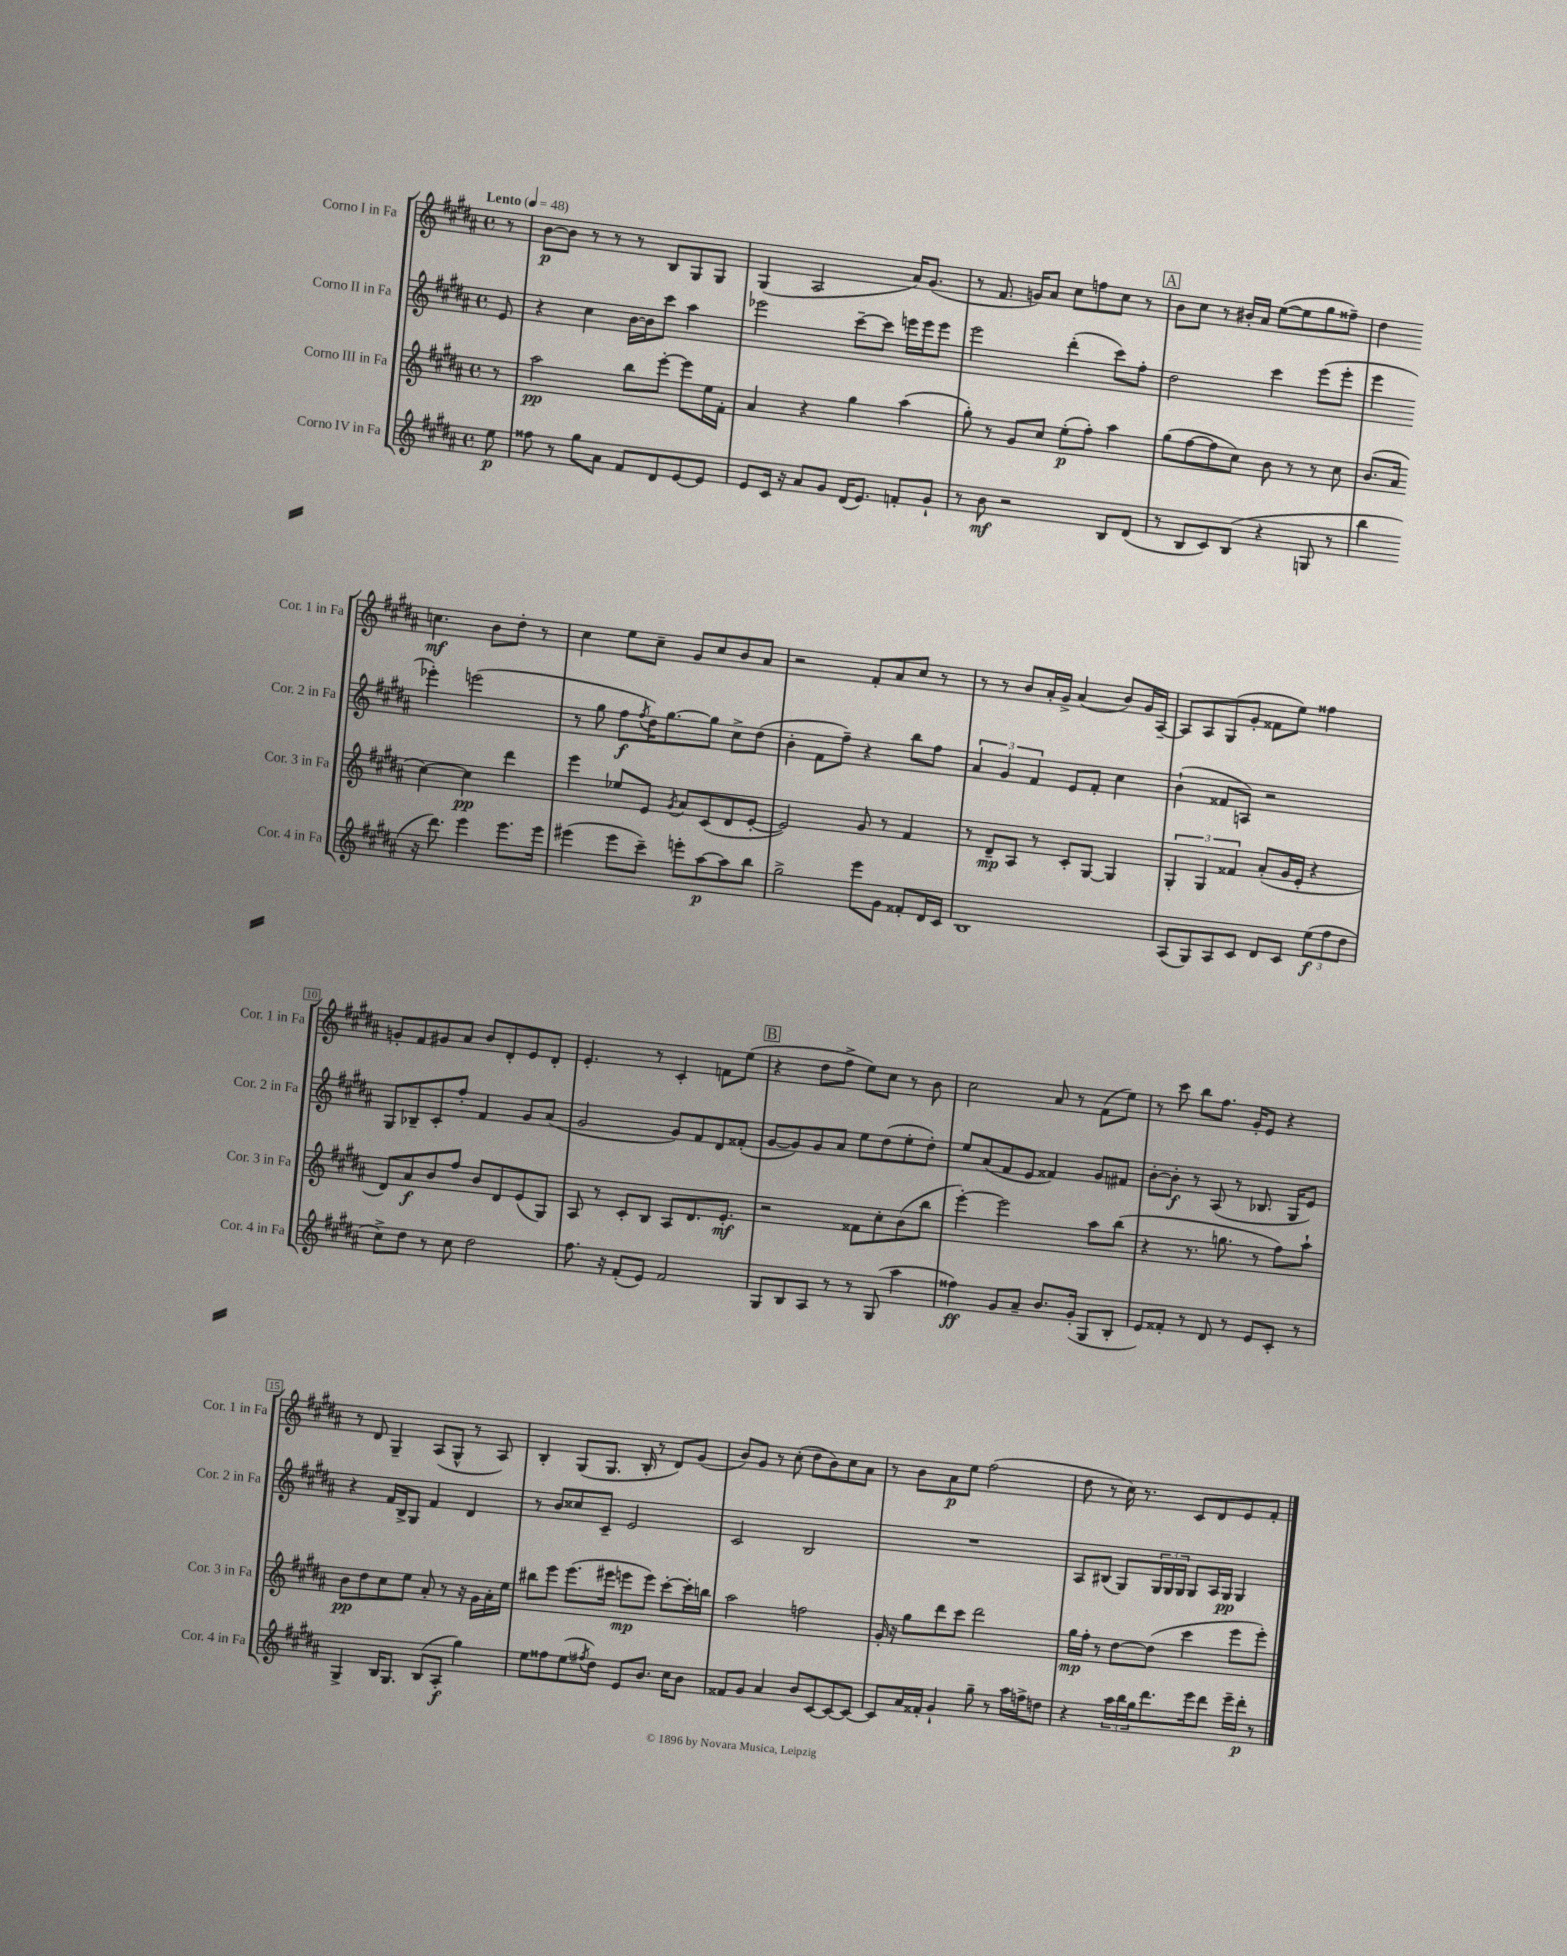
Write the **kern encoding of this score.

**kern	**dynam	**kern	**dynam	**kern	**dynam	**kern	**dynam
*part4	*part4	*part3	*part3	*part2	*part2	*part1	*part1
*staff4	*staff4	*staff3	*staff3	*staff2	*staff2	*staff1	*staff1
*I"Corno IV in Fa	*	*I"Corno III in Fa	*	*I"Corno II in Fa	*	*I"Corno I in Fa	*
*I'Cor. 4 in Fa	*	*I'Cor. 3 in Fa	*	*I'Cor. 2 in Fa	*	*I'Cor. 1 in Fa	*
*clefG2	*	*clefG2	*	*clefG2	*	*clefG2	*
*k[f#c#g#d#a#]	*	*k[f#c#g#d#a#]	*	*k[f#c#g#d#a#]	*	*k[f#c#g#d#a#]	*
*M4/4	*	*M4/4	*	*M4/4	*	*M4/4	*
*met(c)	*	*met(c)	*	*met(c)	*	*met(c)	*
*MM48	*	*MM48	*	*MM48	*	*MM48	*
=	=	=	=	=	=	=	=
!	!	!	!	!	!	!LO:TX:a:B:t=Lento	!
8ee\	p	8r	.	8e/	.	8r	.
=1	=1	=1	=1	=1	=1	=1	=1
8ff##X\	.	2aa#\	pp	4r	.	[8b\L	p
8r	.	.	.	.	.	8b\J]	.
8gg#\L	.	.	.	4cc#\	.	8r	.
8a#\J	.	.	.	.	.	8r	.
8f#/L	.	8bb\L	.	[16b\LL	.	8r	.
.	.	.	.	16b\J]	.	.	.
8d#/	.	[8eee'\J	.	8ccc#\J	.	8B/L	.
[8e/	.	8eee\L]	.	4aa#\	.	8G#/	.
8e/J]	.	16ee\L	.	.	.	8G#/J	.
.	.	16f#'\JJ	.	.	.	.	.
=2	=2	=2	=2	=2	=2	=2	=2
8e/L	.	4a#/	.	2eee-X\	.	(4G#/	.
16c#/Jk	.	.	.	.	.	.	.
16r	.	.	.	.	.	.	.
8a#/L	.	4r	.	.	.	2A#/	.
8g#/J	.	.	.	.	.	.	.
(16d#/KL	.	4gg#\	.	[8ccc#~\L	.	.	.
8.e/J)	.	.	.	.	.	.	.
.	.	.	.	8ccc#\J]	.	.	.
8fn'/L	.	(4aa#\	.	16eeen\LL	.	16a#/KL)	.
.	.	.	.	16eee\J	.	(8.g#/J	.
8g#`/J	.	.	.	8eee\J	.	.	.
=3	=3	=3	=3	=3	=3	=3	=3
8r	.	8gg#'\)	.	2eee\	.	8r	.
8b\	mf	8r	.	.	.	8.f#/	.
2r	.	8g#/L	.	.	.	.	.
.	.	.	.	.	.	16gn/KL)	.
.	.	8cc#/J	.	.	.	8a#/J	.
.	.	(8ee'\L	p	(4ddd#'\	.	8cc#\L	.
.	.	8ff#'\J)	.	.	.	8ffn\	.
8B/L	.	4aa#\	.	8ccc#\L)	.	8cc#\J	.
(8d#/J	.	.	.	8ff#'\J	.	8r	.
!!LO:REH:place=s1:t=A
=4	=4	=4	=4	=4	=4	=4	=4
8r	.	(8gg#\L	.	2dd#\	.	8b\L	.
8B/L	.	[8ff#\	.	.	.	8cc#\J	.
8c#/)	.	8ff#\]	.	.	.	8r	.
(8B/J	.	8cc#\J)	.	.	.	16b#X'/LL	.
.	.	.	.	.	.	16a#/JJ	.
4r	.	8b\	.	4ccc#\	.	([8ee\L	.
.	.	8r	.	.	.	8ee\]	.
8Gn/	.	8r	.	(8eee\L	.	8gg#\	.
8r	.	8cc#\	.	8eee'\J	.	8ff##X~\J)	.
=5	=5	=5	=5	=5	=5	=5	=5
4bb\	.	(8.b/L	.	4eee\	.	4dd#\	.
.	.	16a#/Jk	.	.	.	.	.
16r	.	[4cc#\)	.	4eee-X'\)	.	4.ccn\	mf
8.ddd#\)	.	.	.	.	.	.	.
4eee\	.	4cc#\]	pp	(2eeen\	.	.	.
.	.	.	.	.	.	8b\L	.
8.eee\L	.	4ddd#\	.	.	.	8dd#'\J	.
.	.	.	.	.	.	8r	.
16eee\Jk	.	.	.	.	.	.	.
!!LO:LB:g=z
=6	=6	=6	=6	=6	=6	=6	=6
(4eee#X\	.	4eee\	.	8r	.	4cc#\	.
.	.	.	.	8gg#\	.	.	.
8eee#\L	.	8ee-X/L	.	8ff#\L	f	8ee\L	.
.	.	.	.	8qff#/	.	.	.
8ccc#~\J)	.	8e/J	.	16dd#\K)	.	8cc#~\J	.
.	.	.	.	[8.gg#\	.	.	.
.	.	8qg#/	.	.	.	.	.
8eeen'\L	.	8a#/L	.	.	.	8g#/L	.
[8aa#\	p	(8c#/	.	8gg#\J]	.	8cc#/	.
8aa#\]	.	8d#/	.	8cc#^\L	.	8b/	.
8bb\J	.	[8e'/J	.	(8dd#\J	.	8a#/J	.
=7	=7	=7	=7	=7	=7	=7	=7
2gg#^\	.	2e/])	.	4b'\	.	2r	.
.	.	.	.	8f#\L	.	.	.
.	.	.	.	8ff#~\J)	.	.	.
8eee\L	.	8g#/	.	4r	.	8f#'/L	.
8g#\J	.	8r	.	.	.	8a#/	.
8f##X'/L	.	4f#/	.	8bb\L	.	8cc#/J	.
16d#/L	.	.	.	8ff#\J	.	8r	.
16c#/JJ	.	.	.	.	.	.	.
=8	=8	=8	=8	=8	=8	=8	=8
1B	.	8r	.	6a#/	.	8r	.
.	.	8d#~/L	mp	.	.	8r	.
.	.	.	.	6g#/	.	.	.
.	.	8A#/J	.	.	.	8b/L	.
.	.	.	.	6f#/	.	.	.
.	.	8r	.	.	.	16a#'/L	.
.	.	.	.	.	.	16g#^/JJ	.
.	.	8c#'/L	.	8e/L	.	(4a#/	.
.	.	[8G#/J	.	8f#'/J	.	.	.
.	.	4G#/]	.	4cc#\	.	8b/L)	.
.	.	.	.	.	.	16g#/L	.
.	.	.	.	.	.	[16A#~/JJ	.
=9	=9	=9	=9	=9	=9	=9	=9
(8A#/L	.	6G#'/	.	(4b`\	.	8A#/L]	.
8G#/)	.	.	.	.	.	8A#/	.
.	.	6G#/	.	.	.	.	.
8A#/	.	.	.	8f##X/L	.	(8G#/	.
.	.	6f##X/	.	.	.	.	.
8c#/J	.	.	.	8An/J)	.	8g#'/J	.
8d#/L	.	(8a#'/L	.	2r	.	8f##X\L	.
8c#/J	.	16g#/L	.	.	.	8ee\J)	.
.	.	16e'/JJ	.	.	.	.	.
(12ee\L	f	4r	.	.	.	4ff##X\	.
12ff#\	.	.	.	.	.	.	.
12dd#\J	.	.	.	.	.	.	.
!!LO:LB:g=z
=10	=10	=10	=10	=10	=10	=10	=10
8cc#^\L)	.	8d#/L)	.	8G#/L	.	8gn'/L	.
8dd#\J	.	8a#/	f	8B-X~/	.	8f#/	.
8r	.	8b/	.	8c#'/	.	8g#X/	.
8cc#\	.	8ff#/J	.	8ff#'/J	.	8a#/J	.
2dd#\	.	8b/L	.	4f#/	.	8b/L	.
.	.	8d#/	.	.	.	8d#'/	.
.	.	(8e/	.	8g#/L	.	8e/	.
.	.	8G#/J)	.	(8a#/J	.	8d#'/J	.
=11	=11	=11	=11	=11	=11	=11	=11
8.ff#\	.	8A#/	.	2g#/	.	4.e'/	.
.	.	8r	.	.	.	.	.
16r	.	.	.	.	.	.	.
(8f#'/L	.	8c#'/L	.	.	.	.	.
8e/J)	.	8B/J	.	.	.	8r	.
2f#/	.	8A#/L	.	8g#/L)	.	4c#'/	.
.	.	8.d#/	.	8f#/	.	.	.
.	.	.	.	8d#/	.	8fn\L	.
.	.	8.e'/J	mf	.	.	.	.
.	.	.	.	(8f##X'/J	.	(8ee\J	.
!!LO:REH:place=s1:t=B
=12	=12	=12	=12	=12	=12	=12	=12
8G#/L	.	2r	.	[8g#/L	.	4r	.
8B/	.	.	.	8g#/])	.	.	.
8A#/J	.	.	.	8g#/	.	8dd#\L	.
8r	.	.	.	8a#/J	.	8ff#^\J	.
8r	.	8f##X\L	.	8ee\L	.	8ee\L)	.
(8G#/	.	8cc#'\	.	(8dd#\	.	8cc#\J	.
4aa#\	.	(8b\	.	8ee'\	.	8r	.
.	.	8bb\J	.	8dd#'\J)	.	8b\	.
=13	=13	=13	=13	=13	=13	=13	=13
4ff##X\)	ff	[4eee'\)	.	8ee/L	.	2cc#\	.
.	.	.	.	(8a#/	.	.	.
8g#/L	.	2eee\]	.	8f#/	.	.	.
8a#~/J	.	.	.	8e/J	.	.	.
8.b/L	.	.	.	4f##X/)	.	8a#/	.
.	.	.	.	.	.	8r	.
(16g#'/Jk	.	.	.	.	.	.	.
8G#/L	.	8aa#\L	.	8g#/L	.	(8f#\L	.
8B'/J	.	(8bb\J	.	8f#X/J	.	8ee\J)	.
=14	=14	=14	=14	=14	=14	=14	=14
8e/L)	.	4r	.	[8b'\L	.	8r	.
8f##X'/J	.	.	.	8b'\J]	f	8ccc#\	.
8r	.	8.r	.	8r	.	8bb\L	.
8d#/	.	.	.	(8A#/	.	8.ff#\J	.
.	.	8.ggn\	.	.	.	.	.
8r	.	.	.	8r	.	.	.
.	.	.	.	.	.	16g#'/KL	.
8e/L	.	8r	.	8.B-X/	.	8e/J	.
8c#'/J	.	8ff#\L)	.	.	.	4r	.
.	.	.	.	16G#/KL	.	.	.
8r	.	8aa#`\J	.	8e/J)	.	.	.
!!LO:LB:g=z
=15	=15	=15	=15	=15	=15	=15	=15
4G#^/	.	8b\L	pp	4r	.	8r	.
.	.	8dd#\	.	.	.	8d#/	.
16B/KL	.	8cc#\	.	16f#/LL	.	4G#~/	.
8.G#/J	.	.	.	16B^/J	.	.	.
.	.	8ee\J	.	8G#/J	.	.	.
(8B/L	.	8a#'/	.	4f#/	.	(8A#/L	.
8A#'/J	f	8r	.	.	.	8G#^^/J	.
4gg#\)	.	16r	.	4d#/	.	8r	.
.	.	16g#\LL	.	.	.	.	.
.	.	16a#'\	.	.	.	8A#/)	.
.	.	16ee\JJ	.	.	.	.	.
=16	=16	=16	=16	=16	=16	=16	=16
8ee\L	.	8bb#X\L	.	8r	.	4B'/	.
8ff##X\	.	8eee\J	.	8b/L	.	.	.
(8ee\	.	(8.eee\L	.	8cc##X/	.	(8G#/L	.
8qff#X/	.	.	.	.	.	.	.
8dd#\J)	.	.	.	8c#~/J	.	8.G#/J	.
.	.	16eee#X\Jk	.	.	.	.	.
8e/L	.	8eeen\L	mp	2e/	.	.	.
.	.	.	.	.	.	16B'/	.
8.b/J	.	8eee\J)	.	.	.	8r	.
.	.	[8ccc#'\L	.	.	.	8d#/L)	.
16cc#\KL	.	.	.	.	.	.	.
8b\J	.	16ccc#'\L]	.	.	.	(8g#/J	.
.	.	16bbn\JJ	.	.	.	.	.
=17	=17	=17	=17	=17	=17	=17	=17
8f##X/L	.	2aa#\	.	2c#/	.	8b/L)	.
8g#/J	.	.	.	.	.	8g#/J	.
4a#/	.	.	.	.	.	8r	.
.	.	.	.	.	.	(8cc#'\	.
8b/L	.	2ffn\	.	2B/	.	8dd#\L	.
[8c#/	.	.	.	.	.	8b\)	.
8c#/_	.	.	.	.	.	8cc#\	.
8c#/J_	.	.	.	.	.	8a#\J	.
=18	=18	=18	=18	=18	=18	=18	=18
8c#/L]	.	16g#'/	.	1r	.	8r	.
.	.	16r	.	.	.	.	.
16a#/L	.	8gg#\L	.	.	.	8b\L	.
16f##X'/JJ	.	.	.	.	.	.	.
4g#`/	.	8ddd#\	.	.	.	8a#\	p
.	.	8ccc#\J	.	.	.	8ee\J	.
8gg#~\	.	2ddd#\	.	.	.	(2ff#\	.
8r	.	.	.	.	.	.	.
16aa#\LL	.	.	.	.	.	.	.
16ffn^\J	.	.	.	.	.	.	.
8ddn\J	.	.	.	.	.	.	.
=19	=19	=19	=19	=19	=19	=19	=19
4r	.	16gg#\LL	mp	8A#/L	.	8dd#\	.
.	.	16ff#'\JJ	.	.	.	.	.
.	.	8r	.	(8B#X/J	.	8r	.
24aa#\LL	.	[8dd#\L	.	8G#/L)	.	16cc#\)	.
24bb\	.	.	.	.	.	.	.
.	.	.	.	.	.	8.r	.
24gg#\J	.	.	.	.	.	.	.
8.ddd#\	.	(8dd#\J]	.	24G#/L	.	.	.
.	.	.	.	24G#/	.	.	.
.	.	.	.	24G#/JJ	.	.	.
.	.	4ccc#\	.	8G#/L	.	8c#/L	.
16eee\k	.	.	.	.	.	.	.
8ddd#\J	.	.	.	16A#/L	.	8d#/	.
.	.	.	.	16G#/JJ	pp	.	.
16eee~\LL	.	8eee\L	.	4G#/	.	8e/	.
16ddd#'\JJ	p	.	.	.	.	.	.
8r	.	8eee'\J)	.	.	.	8f#'/J	.
==	==	==	==	==	==	==	==
*-	*-	*-	*-	*-	*-	*-	*-
